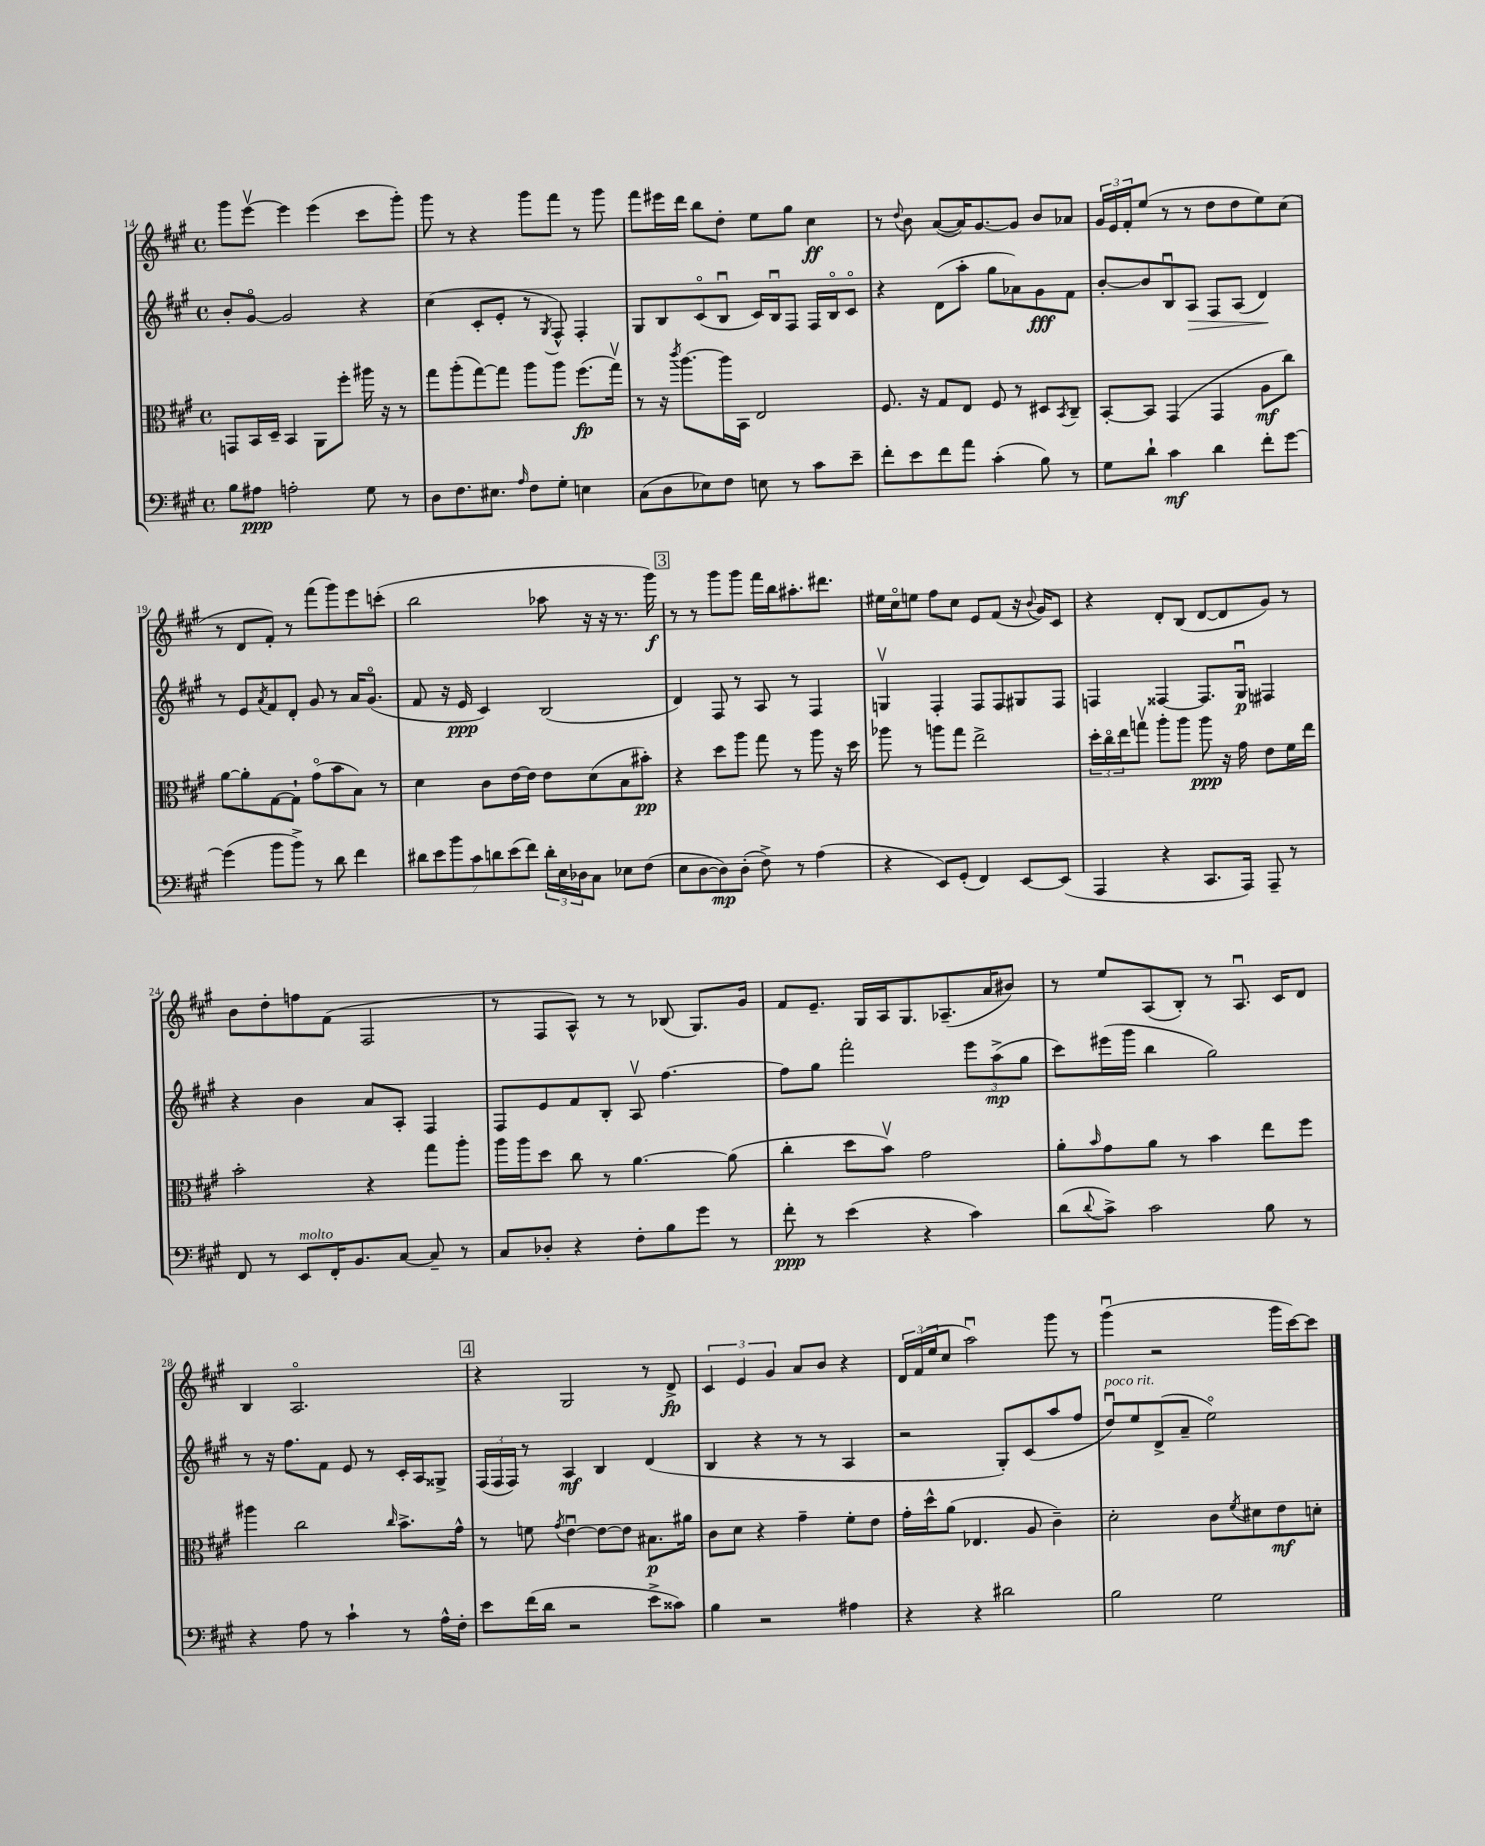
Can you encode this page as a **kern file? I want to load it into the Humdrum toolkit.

**kern	**kern	**kern	**kern
*staff4	*staff3	*staff2	*staff1
*clefF4	*clefC3	*clefG2	*clefG2
*k[f#c#g#]	*k[f#c#g#]	*k[f#c#g#]	*k[f#c#g#]
*M4/4	*M4/4	*M4/4	*M4/4
*met(c)	*met(c)	*met(c)	*met(c)
8B	8GG	8b'	8ggg#
8A#	16BB	[8g#o	[8eeev
.	16D~	.	.
2A'	4BB	2g#]	4eee]
.	8AA	.	(4eee
.	8ff#'	.	.
8G#	16aa#	4r	8ccc#
.	16r	.	.
8r	8r	.	8ggg#')
=	=	=	=
8D	8gg#	(4cc#	8ggg#
8.F#	(8aa'	.	8r
.	[8gg#)	8c#'	4r
8.E#	.	.	.
.	8gg#]	8e'	.
16qqA	.	.	.
8F#	8aa	8r	8ggg#
.	.	8qG#	.
8G#'	8aa	8F#^^)	8fff#
4E	(8.ff#	4F#'	8r
.	.	.	8ggg#
.	16gg#v)	.	.
=	=	=	=
(8C#	8r	8G#	8fff#
8D	16r	8B	16eee#
.	8qccc#	.	.
.	[8.aa	.	16ddd
8E-)	.	(8c#o	8bb
8F#	16aa]	8Bu	8dd'
.	16BB	.	.
8E	2E	16c#)	8ee
.	.	16Bu	.
8r	.	8F#	8gg#
8c#	.	16F#	4cc#
.	.	16Bo	.
8e~	.	8c#o	.
=	=	=	=
8f#'	8.F#	4r	8r
.	.	.	8qqdd
8e	.	.	8b
.	16r	.	.
8f#	8G#	(8d	([8a
8a	8E	8aa'	16a])
.	.	.	[8.g#
(4c#'	8F#	8gg#	.
.	8r	8a-)	8g#]
8B)	8D#	8g#	8b
.	8qBB	.	.
8r	8C#~	8f#	8a-
=	=	=	=
8G#	[8BB'	[8b'	24g#
.	.	.	24e
.	.	.	24f#'
8d`	8BB]	8b]	(8ee
4c#	(4GG#	8Bu	8r
.	.	8A	8r
4d	4GG#	8F#	8dd
.	.	(8A	8dd
8f#'	8A	4d)	8ee)
[8g#	8cc#)	.	(8cc#
=	=	=	=
(4g#]	[8a	8r	8r
.	8a']	8e	8d
.	.	8qa	.
8b	[8G#	8f#	8f#')
8b^)	8G#`]	8d'	8r
8r	(8g#o	8g#	(8fff#
8d	8b	8r	8ggg#)
4f#	8B)	16a	8eee
.	.	(8.g#o	.
.	8r	.	(8ccc'
=	=	=	=
14d#	4d	8f#	2bb
14e	.	.	.
.	.	16r	.
14b	.	.	.
.	.	16e	.
14c#	.	.	.
.	8c#	4c#)	.
14d	.	.	.
(14e	.	.	.
.	[16e	.	.
14f#)	.	.	.
.	16e]	.	.
24d'	8e	(2B	8aa-
24E	.	.	.
24D-	.	.	.
8C#	(8d	.	16r
.	.	.	16r
8E-	8B	.	8.r
(8F#	8b#')	.	.
.	.	.	16ggg#)
=	=	=	=
8E	4r	4d)	8r
[8D	.	.	8r
8D])	8dd	8F#	8ggg#
(8D'	8aa	8r	8ggg#
8F#^)	8gg#	8A	16fff#
.	.	.	16bb
8r	8r	8r	8.aa#'
(4A	8aa	4F#	.
.	.	.	8.ddd#
.	16r	.	.
.	16dd	.	.
=	=	=	=
4r	8aa-	4Gv	16ee#
.	.	.	16cc#o
.	8r	.	8ee
8EE)	8aa	4F#'	8ff#
(8GG#'	8gg#	.	8cc#
4FF#)	2ee^	8F#	8e
.	.	8F#	(8f#
[8EE	.	8G#	16r
.	.	.	8qqb
.	.	.	16g#)
(8EE]	.	8F#	8c#
=	=	=	=
4AAA	24dd'	4F	4r
.	24cc#o	.	.
.	24ee	.	.
.	8ggv	.	.
4r	8aa'	[4F##	8d'
.	8aa	.	(8B
8.CC#	8aa	8.F##]	[8d
.	16r	.	8d]
16AAA)	16g#	16G#u	.
8AAA~	8e	4F#	8g#)
8r	16f#	.	8r
.	16ee	.	.
=	=	=	=
8FF#	2b'	4r	8b
8r	.	.	8dd'
8EE	.	4b	8ff
16FF#'	.	.	(8f#
8.BB	.	.	.
.	4r	8a	2F#
[8C#	.	8A'	.
8C#~]	8gg#	4F#	.
8r	8aa'	.	.
=	=	=	=
8C#	16aa	8F#	8r
.	16aa	.	.
8D-'	8dd	8e	8F#
4r	8cc#	8f#	8A^^)
.	8r	8B'	8r
8F#'	[4.a	8Av	8r
8B	.	[4.ff#	(8B-
8g#	.	.	8.G#)
8r	(8a]	.	.
.	.	.	16g#
=	=	=	=
8f#'	4cc#'	8ff#]	8f#
8r	.	8gg#	8.e~
(4e	8dd	2fff#'	.
.	.	.	16G#
.	8bv)	.	16A
.	.	.	8.G#
4r	2g#	.	.
.	.	.	(8.A-~
4c#)	.	12eee	.
.	.	.	16a
.	.	(12aa^	.
.	.	.	8b#)
.	.	12gg#	.
=	=	=	=
(8d	8a'	8ccc#)	8r
8qqd	16qqb	.	.
8c#^)	8g#	(16eee#	8ee
.	.	16ggg#	.
2c#	8a	4bb	(8A
.	8r	.	8B')
.	4b	2gg#)	8r
.	.	.	8.Au
8B	8ee	.	.
.	.	.	16c#
8r	8ff#	.	8d
=	=	=	=
4r	4aa#	8r	4B
.	.	16r	.
.	.	8.ff#	.
8A	2cc#	.	2.Ao
8r	.	8f#	.
4c#`	.	8e	.
.	.	8r	.
.	16qqcc#	.	.
8r	8.b^	16c#'	.
.	.	16A	.
16A^^	.	8G##^	.
16F#'	16g#^^	.	.
=	=	=	=
8e	8r	(24F#	4r
.	.	24F#	.
.	.	24F#)	.
(16f#	8f	8r	.
16d	.	.	.
.	8qg#	.	.
2r	[4eu	4A	2G#
.	8e_	4B	.
.	8e]	.	.
8e^	8.B#	(4d	8r
8c##)	.	.	8d^
.	16a#	.	.
=	=	=	=
4B	8c#	4B	6c#
.	8d	.	.
.	.	.	6e
2r	4r	4r	.
.	.	.	6g#
.	4g#~	8r	8a
.	.	8r	8b
4A#	8f#'	4A	4r
.	8e	.	.
=	=	=	=
4r	16g#'	2r	24d
.	.	.	(24f#
.	16dd^^	.	.
.	.	.	24ee
.	(8a	.	8cc#
4r	4.E-	.	2aau)
2d#	.	8G#')	.
.	8A	(8c#	.
.	4c#~)	8aa	8ggg#
.	.	8ff#	8r
=	=	=	=
2B	2d'	8ddu)	(4ggg#u
.	.	8ee	.
.	.	(8d^	2r
.	.	8a~	.
2G#	8c#	2eeo)	.
.	8qf#	.	.
.	8d#	.	.
.	8e	.	16ggg#
.	.	.	[16ccc#)
.	8d'	.	8ccc#]
==	==	==	==
*-	*-	*-	*-
